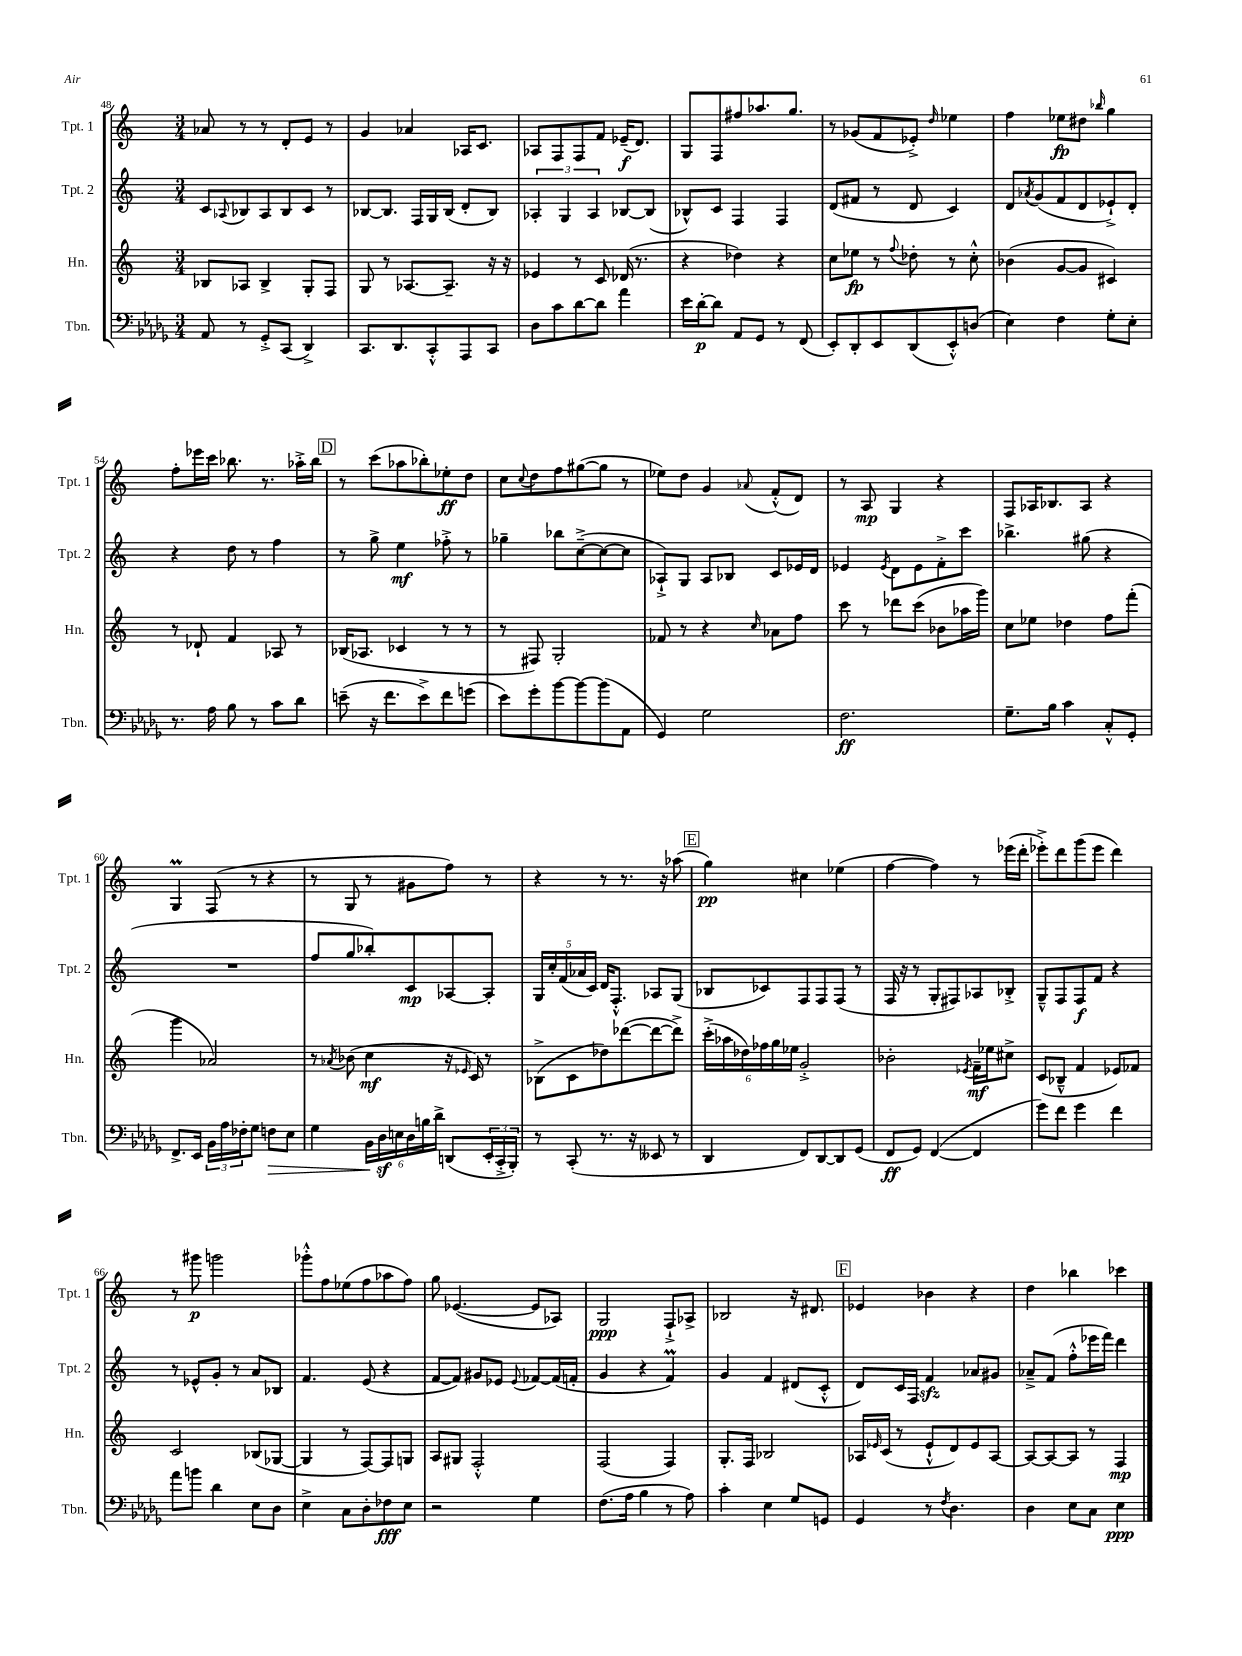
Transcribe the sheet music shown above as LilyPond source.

<<
\new StaffGroup <<
\new Staff = "s0" \with { instrumentName = "Tpt. 1" shortInstrumentName = "Tpt. 1" } {
    \clef treble \key c \major \numericTimeSignature \time 3/4
    aes'8 r8 r8 d'8-. e'8 r8 |
    g'4 aes'4 aes16 c'8. |
    aes8 f8 f8 f'8 ees'16--\f( d'8.) |
    g8 f8 fis''8 aes''8. g''8. |
    r8 ges'8( f'8 ees'8-.->) \grace { d''16 } ees''4 |
    f''4 ees''8\fp dis''8 \grace { bes''16 } g''4 |
    f''8-. ees'''16 c'''16 bes''8. r8. aes''16-.-> bes''16 |
    \mark \markup { \box "D" } r8 c'''8( aes''8 bes''8-.) ees''8-.\ff d''8 |
    c''8 \appoggiatura { c''8 } d''8 f''8 gis''8~( gis''8 r8 |
    ees''8) d''8 g'4 \appoggiatura { aes'8 } f'8-.-^( d'8) |
    r8 a8\mp g4 r4 |
    f8 aes16 bes8. aes8 r4 |
    g4\prall f8( r8 r4 |
    r8 g8 r8 gis'8 f''8) r8 |
    r4 r8 r8. r16 aes''8( |
    \mark \markup { \box "E" } g''4\pp) cis''4 ees''4( |
    f''4~ f''4) r8 ees'''16( d'''16-. |
    ees'''8-.->) d'''8 g'''8( ees'''8 d'''4) |
    r8 gis'''8\p g'''2 |
    ges'''8-.-^ f''8 ees''8( f''8 aes''8 f''8) |
    g''8 ees'4.~( ees'8 aes8) |
    g2\ppp f8-!-> aes8-> |
    bes2 r16 dis'8. |
    \mark \markup { \box "F" } ees'4 bes'4 r4 |
    d''4 bes''4 ces'''4 \bar "|." |
}
\new Staff = "s1" \with { instrumentName = "Tpt. 2" shortInstrumentName = "Tpt. 2" } {
    \clef treble \key c \major \numericTimeSignature \time 3/4
    c'8 \appoggiatura { aes8 } bes8 aes8 bes8 c'8 r8 |
    bes8~ bes8. f16 g16 bes16( d'8-. bes8) |
    \tuplet 3/2 { aes4-. g4 aes4 } bes8~ bes8( |
    bes8-^) c'8 f4 f4 |
    d'8( fis'8 r8 d'8 c'4) |
    d'8 \acciaccatura { aes'8 } g'8( f'8 d'8 ees'8-!->) d'8-. |
    r4 d''8 r8 f''4 |
    \mark \markup { \box "D" } r8 g''8-> e''4\mf fes''8-.-> r8 |
    ges''4-- bes''8 c''8~--->( c''8~ c''8 |
    aes8-!->) g8 aes8 bes8 c'8 ees'16 d'16 |
    ees'4 \acciaccatura { ees'8 } d'8 ees'8 f'8-.-> c'''8 |
    bes''4.-> gis''8( r4 |
    R2. |
    f''8 g''8 bes''8-.) c'8\mp aes8~ aes8-. |
    \tuplet 5/4 { g16 c''16-. f'16( aes'16 c'16) } d'16 f8.-.-^ aes8 g8( |
    \mark \markup { \box "E" } bes8 ces'8) f8 f8 f8( r8 |
    f16 r16 r8 g8-. fis8) aes8 bes8-.-> |
    g8---^ f8 f8\f f'8 r4 |
    r8 ees'8-^ g'8-. r8 a'8 bes8 |
    f'4. e'8( r4 |
    f'8~ f'8) gis'8 ees'8 \appoggiatura { ees'8 } fes'8~ fes'16( f'16-. |
    g'4 r4 f'4\prall) |
    g'4 f'4 dis'8( c'8-.-^ |
    \mark \markup { \box "F" } d'8) c'16 f16 f'4\sfz aes'8 gis'8 |
    aes'8---> f'8( f''8-.-^ ees'''16 f'''16) d'''4 \bar "|." |
}
\new Staff = "s2" \with { instrumentName = "Hn." shortInstrumentName = "Hn." } {
    \clef treble \key c \major \numericTimeSignature \time 3/4
    bes8 aes8 bes4-> g8-. f8 |
    g8 r8 aes8.~ aes8.-- r16 r16 |
    ees'4 r8 c'8 des'16( r8. |
    r4 des''4) r4 |
    c''8 ees''8\fp r8 \appoggiatura { f''8 } des''8-. r8 c''8-.-^ |
    bes'4( g'8~ g'8 cis'4) |
    r8 des'8-! f'4 aes8 r8 |
    \mark \markup { \box "D" } bes16( aes8. ces'4 r8 r8 |
    r8 fis8) g2-. |
    fes'8 r8 r4 \grace { c''16 } aes'8 f''8 |
    c'''8 r8 des'''8 c'''8( bes'8 aes''16 g'''16) |
    c''8 ees''8 des''4 f''8 f'''8-.( |
    g'''4 aes'2) |
    r8 \acciaccatura { aes'8 } bes'8( c''4\mf r16 \grace { ees'16 } c'16) r8 |
    bes8->( c'8 des''8) des'''8~( des'''8~ des'''8->) |
    \mark \markup { \box "E" } \tuplet 6/4 { c'''16-.->( aes''16 des''16) fes''16 g''16 ees''16 } g'2-.-> |
    bes'2-. \acciaccatura { ees'8 } f'16--\mf ees''16 cis''8-> |
    c'8( bes8---^ f'4 ees'8) fes'8 |
    c'2 bes8( ges8~ |
    ges4 r8 f8~) f8 g8 |
    a8 gis8 f2-.-^ |
    f2( f4) |
    g8.-. f16 bes2 |
    \mark \markup { \box "F" } aes16 \grace { ees'16 } c'16( r8 ees'8-!-^ d'8) ees'8 aes8~ |
    aes8~ aes8~ aes8 r8 f4\mp \bar "|." |
}
\new Staff = "s3" \with { instrumentName = "Tbn." shortInstrumentName = "Tbn." } {
    \clef bass \key des \major \numericTimeSignature \time 3/4
    aes,8 r8 ges,8-.-> c,8( des,4->) |
    c,8. des,8. c,8-.-^ aes,,8 c,8 |
    des8 c'8 des'8~ des'8 aes'4 |
    ees'16 des'16~-.\p des'8 aes,8 ges,8 r8 f,8( |
    ees,8-.) des,8-. ees,8 des,8( ees,8-.-^) d8( |
    ees4) f4 ges8-. ees8-. |
    r8. aes16 bes8 r8 c'8 des'8 |
    \mark \markup { \box "D" } e'8--( r16 f'8. e'8->) f'8 g'8( |
    ees'8) ges'8-. bes'8~ bes'8~ bes'8( aes,8 |
    ges,4) ges2 |
    f2.\ff |
    ges8.-- bes16 c'4 c8-.-^ ges,8-. |
    f,8.-> ees,16 \tuplet 3/2 { bes,16 aes16 fes16-. } ges8 f8\> ees8 |
    ges4 \tuplet 6/4 { bes,16 des16\sf\! e16 des16 b16 des'16-> } d,8( \tuplet 3/2 { ees,16-. c,16-.-> bes,,16-.) } |
    r8 c,8-.( r8. r16 eeses,8 r8 |
    \mark \markup { \box "E" } des,4 f,8) des,8~ des,8 ges,8( |
    f,8\ff ges,8) f,4~( f,4 |
    ges'8) f'8 ges'4 f'4 |
    aes'8 b'8 des'4 ees8 des8 |
    ees4-> c8 des8-. fes8\fff ees8 |
    r2 ges4 |
    f8.( aes16 bes4 r8 aes8) |
    c'4-. ees4 ges8 g,8 |
    \mark \markup { \box "F" } ges,4 r8 \acciaccatura { f8 } des4. |
    des4 ees8 c8 ees4\ppp \bar "|." |
}
>>
>>
\layout { \context { \Score currentBarNumber = #48 } }
